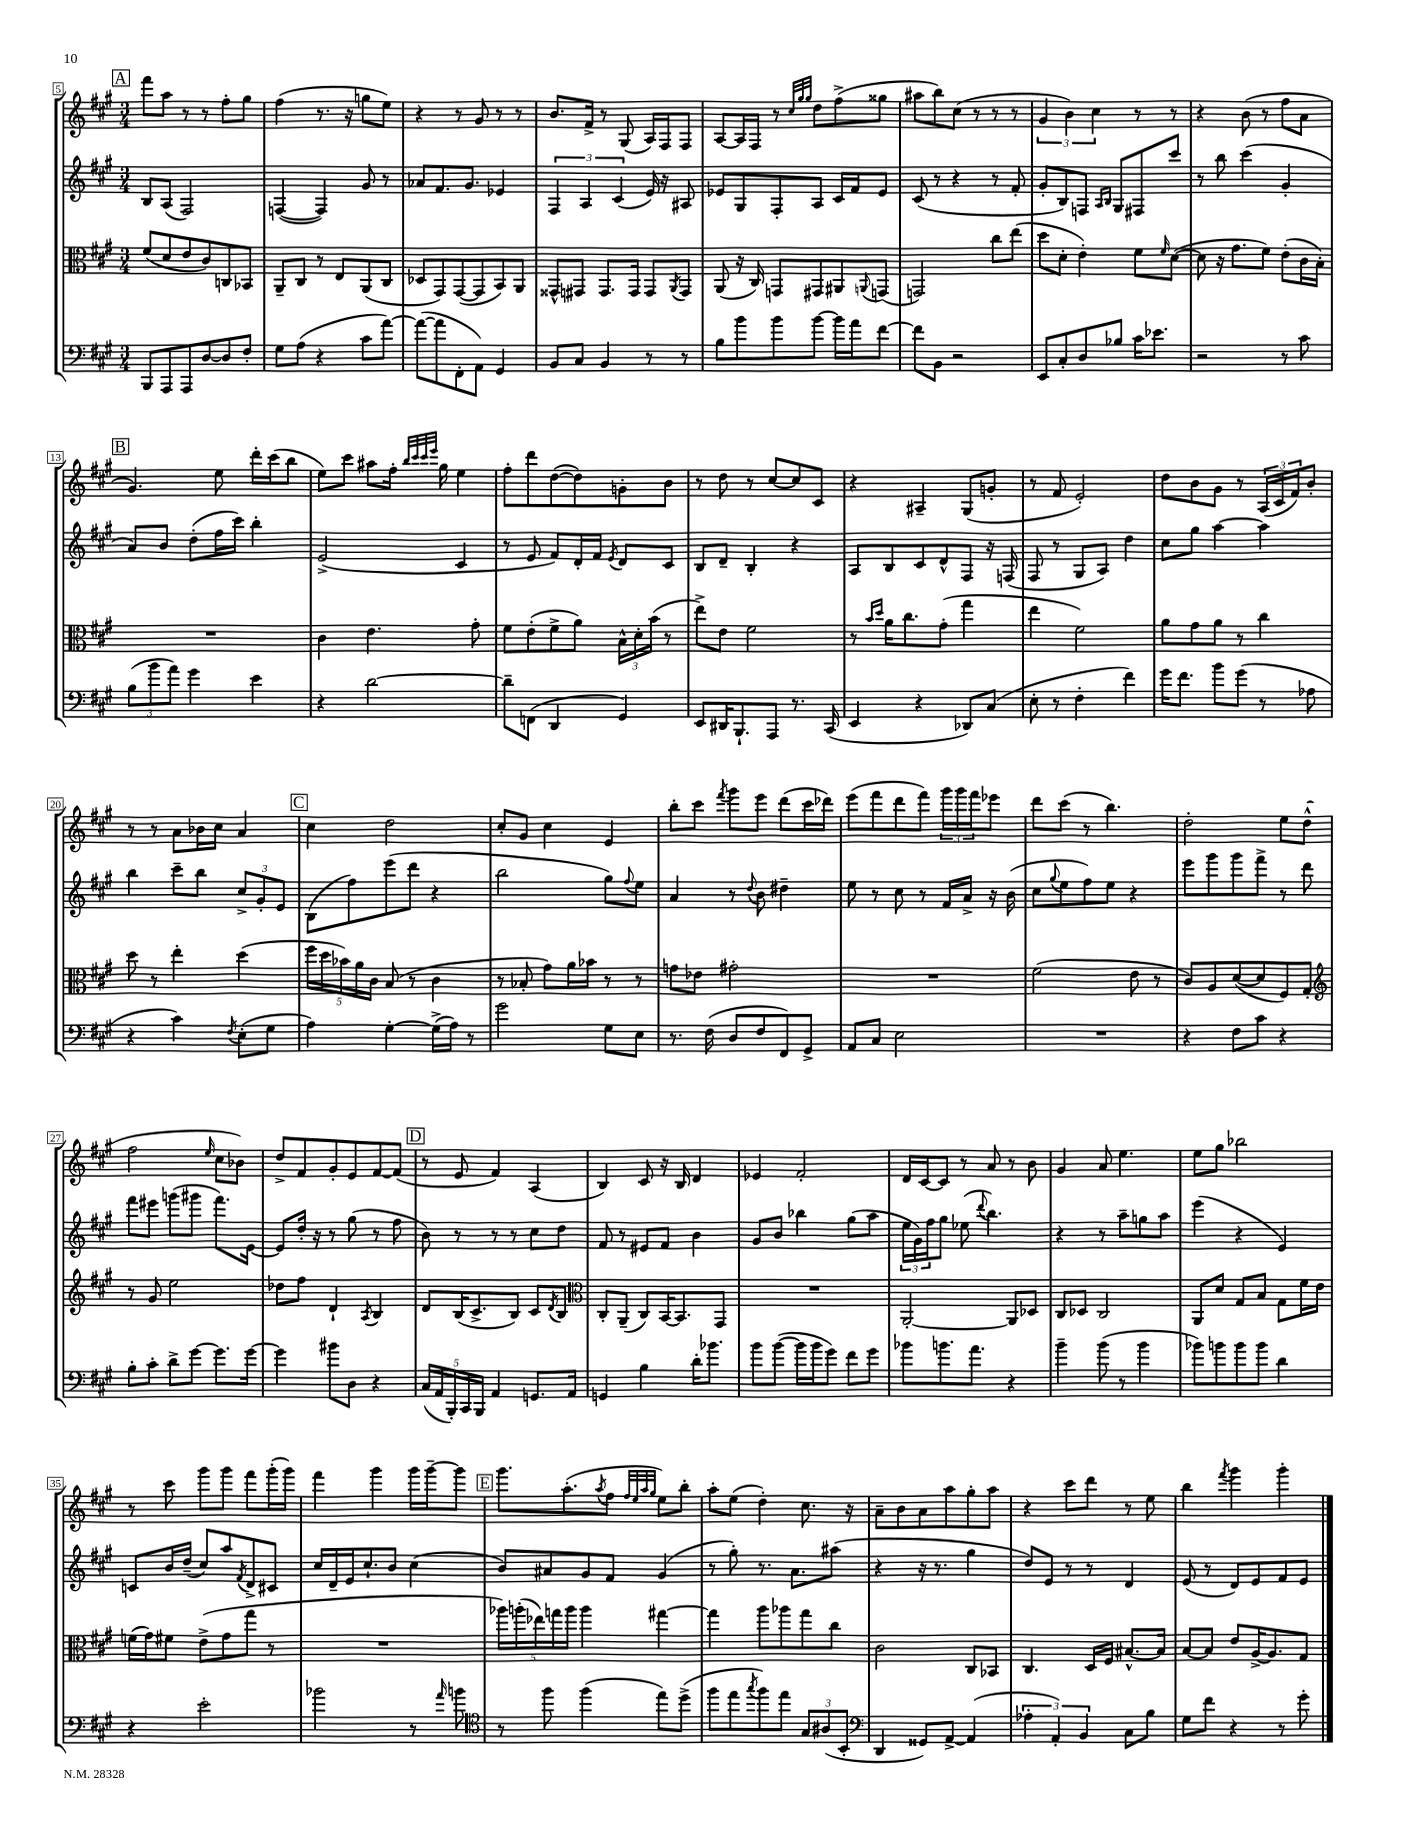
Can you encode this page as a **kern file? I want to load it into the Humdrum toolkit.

**kern	**kern	**kern	**kern
*staff4	*staff3	*staff2	*staff1
*clefF4	*clefC3	*clefG2	*clefG2
*k[f#c#g#]	*k[f#c#g#]	*k[f#c#g#]	*k[f#c#g#]
*M3/4	*M3/4	*M3/4	*M3/4
8BBB	(8f#	8B	8fff#
8AAA	8d	(8A	8aa
8AAA	8e	2F#)	8r
[8D	8c#)	.	8r
8D]	8C	.	8ff#'
8F#'	8BB-	.	8gg#
=	=	=	=
8G#	8AA~	([4F	(4ff#
(8A	8C#	.	.
4r	8r	4F])	8.r
.	8E	.	.
.	.	.	16r
8c#	(8AA	8g#	8gg
[8a)	8C#	8r	8ee)
=	=	=	=
(8a_	8D-	8a-	4r
8a]	8GG#)	8.f#	.
8FF#'	([8GG#	.	8r
.	.	8.g#	.
8AA)	8GG#]	.	8g#
4GG#	8BB)	4e-	8r
.	8AA	.	8r
=	=	=	=
8BB	8GG##^^	6F#	8.b
8C#	8GG#	.	.
.	.	6A	.
.	.	.	16f#^
4BB	8.GG#	.	8r
.	.	(6c#	.
.	.	.	(8G#
.	16GG#	.	.
8r	8GG#	16e)	16A)
.	.	16r	16F#
.	8qAA	.	.
8r	8GG#	8A#	8F#
=	=	=	=
8B	(8AA	8e-	[8A
8b	16r	8G#	16A]
.	16C#)	.	16F#
8b	8GG	8F#'	8r
.	.	.	32qqcc#
.	.	.	32qqgg#
.	.	.	32qqgg#
[8b	8GG#	8A	8dd
16b]	8AA#	16c#	(8ff#^
16a	.	16f#	.
.	8qqAA	.	.
[8f#	(8GG	8e-	8gg##
=	=	=	=
8f#]	2GG)	(8c#	8aa#
8BB	.	8r	8bb)
2r	.	4r	(8cc#
.	.	.	8r
.	8cc#	8r	8r
.	(8ee	8f#'	8r
=	=	=	=
8EE	8dd	8g#'	6g#
8C#'	8d'	8B)	.
.	.	.	6b)
8D	4e')	8F	.
.	.	.	6cc#
.	.	16qqA	.
.	.	16qqB	.
8B-	.	8G#	.
16c#	8f#	8F#	8r
8.e-	.	.	.
.	16qqf#	.	.
.	([8d	8ccc#	8r
=	=	=	=
2r	8d]	8r	4r
.	16r	8bb	.
.	8.g#	.	.
.	.	(4ccc#	(8b
.	8f#)	.	8r
8r	(8e'	4g#'	8ff#
8c#	16c#	.	8a
.	16B')	.	.
=	=	=	=
(12B	2.r	8a)	4.g#)
12b	.	.	.
.	.	8b	.
12a)	.	.	.
4g#	.	(8dd'	.
.	.	16ff#	8ee
.	.	16ccc#)	.
4e	.	4bb'	16ddd'
.	.	.	(16ccc#
.	.	.	8bb
=	=	=	=
4r	4c#	(2e^	8ee)
.	.	.	8ccc#
[2d	4.e	.	8aa#
.	.	.	16ff#'
.	.	.	32qqbb
.	.	.	32qqccc#
.	.	.	32qqccc#
.	.	.	32qqeee
.	.	.	16gg#
.	.	4c#	4ee
.	8g#'	.	.
=	=	=	=
8d~]	8f#	8r	8ff#'
(8FF	(8e'	8e	8ddd
4DD	8f#^	8f#)	([8dd
.	8a)	16d'	8dd])
.	.	16f#	.
.	.	8qe	.
4GG#)	24B^^	8d	8g'
.	24d'	.	.
.	(24b	.	.
.	8r	8c#	8b
=	=	=	=
8EE	8ee^)	8B	8r
16DD#	8e	8d~	8dd
8.BBB`	.	.	.
.	2f#	4B'	8r
8AAA	.	.	[8cc#
8.r	.	4r	8cc#]
.	.	.	8c#
(16CC#	.	.	.
=	=	=	=
4EE	8r	8A	4r
.	16qqb	.	.
.	16qqdd	.	.
.	16a	8B	.
.	8.cc#	.	.
4r	.	8c#	4A#~
.	(8g#'	8d^^	.
8DD-)	4gg#	8F#	(8G#
(8C#	.	16r	8g'
.	.	(16F	.
=	=	=	=
8E'	4ee	8F#	8r
8r	.	8r	8f#
4F#'	2f#)	8G#	2e')
.	.	8A)	.
4f#)	.	4dd	.
=	=	=	=
16g#	8a	8cc#	8dd
8.f#	.	.	.
.	8g#	8gg#	8b
8b	8a	[4aa	8g#
(8g#	8r	.	8r
8r	4cc#	4aa]	(24A
.	.	.	24c#
.	.	.	24f#)
8A-	.	.	8b'
=	=	=	=
4r	8dd	4bb	8r
.	8r	.	8r
4c#)	4ee'	8ccc#~	8a
.	.	8bb	16b-
.	.	.	16cc#
8qF#	.	.	.
(8E'	(4dd	12cc#^	4a
.	.	12g#'	.
8G#	.	.	.
.	.	12e	.
=	=	=	=
4A)	20ff#	(8B	4cc#
.	20dd	.	.
.	20b-)	.	.
.	.	8ff#)	.
.	20a	.	.
.	20c#	.	.
[4G#'	(8B	(8eee	2dd
.	8r	8ddd	.
(16G#^]	4c#	4r	.
16A)	.	.	.
8r	.	.	.
=	=	=	=
2g#	8r	2bb	8cc#'
.	8B-'	.	8g#
.	8g#)	.	4cc#
.	16a	.	.
.	16b-	.	.
8G#	8r	8gg#)	4e
.	.	8qqff#	.
8E	8r	8ee	.
=	=	=	=
8.r	8g	4a	8bb'
.	8e-	.	8ccc#
(16F#	.	.	.
.	.	.	8qfff#
8D	2g#'	8r	8ggg#
.	.	8qqdd	.
8F#	.	8b	8eee
8FF#)	.	4dd#~	(8ddd
8GG#^	.	.	16ccc#
.	.	.	16ddd-)
=	=	=	=
8AA	2.r	8ee	(8eee
8C#	.	8r	8fff#
2E	.	8cc#	8ddd
.	.	8r	8fff#)
.	.	16f#	24ggg#
.	.	.	24ggg#
.	.	16a^	.
.	.	.	24fff#
.	.	16r	8eee-
.	.	(16b	.
=	=	=	=
2.r	(2f#	8cc#	8ddd
.	.	8qqgg#	.
.	.	8ee	(8ccc#
.	.	8ff#)	8r
.	.	8ee	4.bb)
.	8e	4r	.
.	8r	.	.
=	=	=	=
4r	8c#)	8eee	2dd'
.	8A	8ggg#	.
8F#	([8d	8ggg#	.
8c#	8d]	8fff#^	.
4r	8F#)	8r	8ee
.	8G#'	8ddd	(8dd^^
=	=	=	=
*	*clefG2	*	*
8B'	8r	8fff#	2ff#
8c#'	8g#	8eee#	.
8d^	2ee	(8ggg	.
[8g#	.	8ggg#	.
.	.	.	16qqee
8.g#]	.	8.fff#)	8cc#
.	.	.	8b-)
[16g#	.	[16e	.
=	=	=	=
4g#]	8dd-	8e]	8dd^
.	8ff#	16dd'	8f#
.	.	16r	.
8b#	4d`	8r	8g#'
8D	.	(8gg#	8e
.	8qA	.	.
4r	4B	8r	[8f#
.	.	8ff#	(8f#]
=	=	=	=
(20C#	8d	8b)	8r
20AA	.	.	.
20BBB')	.	.	.
.	(16B	8r	8e
20CC#	.	.	.
.	8.c#^	.	.
20BBB	.	.	.
4AA	.	8r	4f#)
.	8B)	8r	.
8.GG	8c#	8cc#	(4A
.	8qd	.	.
.	8B	8dd	.
16AA	.	.	.
=	=	=	=
*	*clefC3	*	*
4GG	8C#'	8f#	4B)
.	(8AA~	8r	.
4B	8C#)	8e#	8c#
.	[16BB	8f#	16r
.	8.BB]	.	16B
16d'	.	4b	4d
8.b-	.	.	.
.	8GG#	.	.
=	=	=	=
8b	2.r	8g#	4e-
([8b	.	8b	.
16b]	.	4bb-	2f#'
16b	.	.	.
8g#)	.	.	.
8f#	.	(8gg#	.
8g#	.	8aa	.
=	=	=	=
8b-	[2AA'	24ee	16d
.	.	24g#)	.
.	.	.	[16c#
.	.	24ff#	.
8.b	.	8gg#	8c#]
.	.	(8ee-	8r
8.a	.	.	.
.	.	8qqddd	.
.	.	4.bb)	8a
4r	8AA]	.	8r
.	8D-	.	8b
=	=	=	=
4b~	8C#	4r	4g#
.	8D-	.	.
(8b	2C#	8r	8a
8r	.	8aa~	4.ee
4b	.	8gg	.
.	.	8aa	.
=	=	=	=
8b-)	8AA	(4eee	8ee
8b	8d	.	8gg#
8b	8G#	4r	2bb-
8b	8B	.	.
4d	8G#	4e)	.
.	16f#	.	.
.	16e	.	.
=	=	=	=
4r	(16f	8c	8r
.	16g#)	.	.
.	8f#	16b	8ccc#
.	.	(16dd~	.
2e'	(8e^	8cc#)	8ggg#
.	8g#	8aa	8ggg#
.	.	8qf#	.
.	8gg#	8d^	8fff#
.	8r	8c#	(16ggg#'
.	.	.	16ggg#)
=	=	=	=
2b-	2.r	16cc#	4fff#
.	.	16d~	.
.	.	16e	.
.	.	8.cc#`	.
.	.	.	4ggg#
.	.	8b	.
8r	.	(4cc#	16ggg#
.	.	.	[16ggg#~
16qqa	.	.	.
8b	.	.	8ggg#]
=	=	=	=
*clefC4	*	*	*
8r	20aa-)	8b)	8.ggg#
.	(20aa'	.	.
.	20ee-)	.	.
8ff#	.	8a#	.
.	20gg	.	.
.	.	.	(8.aa'
.	20aa	.	.
(4ff#	4aa	8g#	.
.	.	.	8qaa
.	.	8f#	8ff#
.	.	.	32qqff#
.	.	.	32qqee
.	.	.	32qqaa
.	.	.	32qqgg#
8ee)	[4gg#	(4g#	8ee)
(8dd^	.	.	8bb'
=	=	=	=
8ff#	4gg#]	8r	8aa'
8ee	.	8gg#')	(8ee
8qgg#	.	.	.
8ff#)	8aa	8.r	4dd')
8ee	8aa-	.	.
.	.	8.a	.
12G#	8gg#	.	8.cc#
(12A#	.	.	.
.	8cc#	(8aa#	.
12BB'	.	.	.
.	.	.	16r
=	=	=	=
*clefF4	*	*	*
4DD	2c#	4r	8a~
.	.	.	8b
8GG##)	.	16r	8a
.	.	8.r	.
[8AA^	.	.	8aa
(4AA]	8C#	4gg#	8gg#'
.	8BB-	.	8aa
=	=	=	=
6A-'	4.C#	8dd)	4r
.	.	8e	.
6AA')	.	.	.
.	.	8r	8ccc#
6BB	.	.	.
.	16D	8r	8ddd
.	16F#	.	.
8C#	[8.B#^^	4d	8r
8B	.	.	8ee
.	16B#]	.	.
=	=	=	=
8G#	[8B	(8e	4bb
8f#	8B]	8r	.
.	.	.	8qfff#
4r	8e	8d)	4ggg#
.	[16A^	8e	.
.	8.A]	.	.
8r	.	8f#	4ggg#'
8g#'	8G#	8e	.
==	==	==	==
*-	*-	*-	*-
